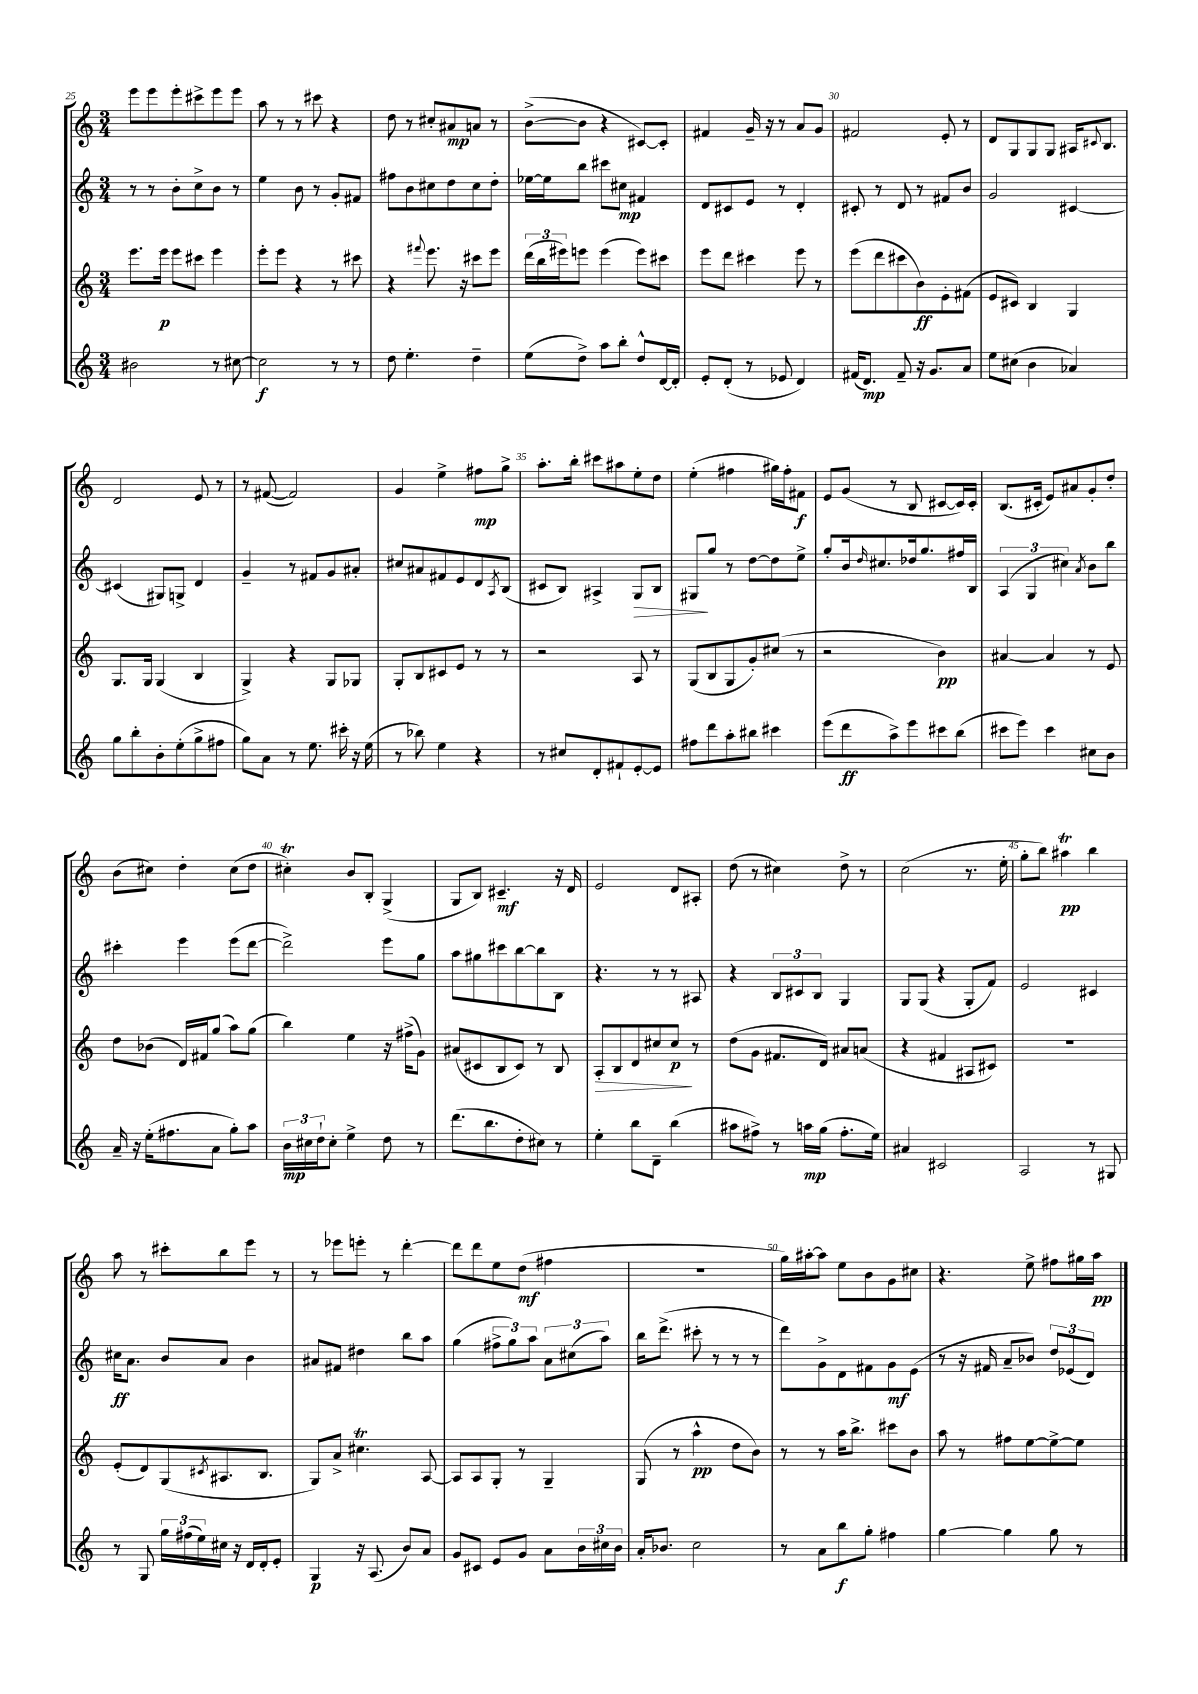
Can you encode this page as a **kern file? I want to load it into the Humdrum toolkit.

**kern	**dynam	**kern	**dynam	**kern	**dynam	**kern	**dynam
*part4	*part4	*part3	*part3	*part2	*part2	*part1	*part1
*staff4	*staff4	*staff3	*staff3	*staff2	*staff2	*staff1	*staff1
*clefG2	*	*clefG2	*	*clefG2	*	*clefG2	*
*k[]	*	*k[]	*	*k[]	*	*k[]	*
*M3/4	*	*M3/4	*	*M3/4	*	*M3/4	*
=25	=25	=25	=25	=25	=25	=25	=25
2b#X\	.	8.eee\L	.	8r	.	8eee\L	.
.	.	.	.	8r	.	8eee\	.
.	.	16eee\Jk	p	.	.	.	.
.	.	8eee\L	.	8b'\L	.	8eee'\	.
.	.	8ccc#X\J	.	8cc^\	.	8ccc#X^\	.
8r	.	4eee\	.	8b\J	.	8eee\	.
[8cc#X\	.	.	.	8r	.	8eee\J	.
=26	=26	=26	=26	=26	=26	=26	=26
2cc#\]	f	8eee'\L	.	4ee\	.	8aa\	.
.	.	8eee\J	.	.	.	8r	.
.	.	4r	.	8b\	.	8r	.
.	.	.	.	8r	.	8ccc#X\	.
8r	.	8r	.	8g'/L	.	4r	.
8r	.	8ccc#X\	.	8f#X/J	.	.	.
=27	=27	=27	=27	=27	=27	=27	=27
8dd\	.	4r	.	8ff#X\L	.	8dd\	.
4.ee'\	.	.	.	8b\	.	8r	.
.	.	8qqfff#X/	.	.	.	.	.
.	.	8.eee\	.	8cc#X\	.	8cc#X'/L	.
.	.	.	.	8dd\	.	8a#X/	mp
.	.	16r	.	.	.	.	.
4dd~\	.	8ccc#X\L	.	8cc#\	.	8an/J	.
.	.	8eee\J	.	8dd'\J	.	8r	.
=28	=28	=28	=28	=28	=28	=28	=28
(8ee\L	.	(24ddd\LL	.	[16ee-X\LL	.	([8b^\L	.
.	.	24bb\	.	.	.	.	.
.	.	.	.	16ee-\J]	.	.	.
.	.	24eee#X\J)	.	.	.	.	.
8dd^\J)	.	8eeen\J	.	8bb\J	.	8b\J]	.
8aa\L	.	(4eee\	.	8ccc#X\L	.	4r	.
8bb'\J	.	.	.	8cc#X\J	mp	.	.
8dd^^/L	.	8eee\L)	.	4f#X/	.	[8c#X/L)	.
[16d/L	.	8ccc#X\J	.	.	.	8c#'/J]	.
16d'/JJ]	.	.	.	.	.	.	.
=29	=29	=29	=29	=29	=29	=29	=29
8e'/L	.	8eee\L	.	8d/L	.	4f#X/	.
(8d'/J	.	8ddd\J	.	8c#X/	.	.	.
8r	.	4ccc#X\	.	8e/J	.	16g~/	.
.	.	.	.	.	.	16r	.
8e-X/	.	.	.	8r	.	8r	.
4d/)	.	8eee\	.	4d'/	.	8a/L	.
.	.	8r	.	.	.	8g/J	.
=30	=30	=30	=30	=30	=30	=30	=30
(16f#X/KL	.	(8eee\L	.	8c#X'/	.	2f#X/	.
8.d/J)	mp	.	.	.	.	.	.
.	.	8ddd\	.	8r	.	.	.
8f#~/	.	8ccc#X\	.	8d/	.	.	.
16r	.	8b\)	ff	8r	.	.	.
8.g/L	.	.	.	.	.	.	.
.	.	8e'\	.	8f#X/L	.	8e'/	.
8a/J	.	(8f#X\J	.	8b/J	.	8r	.
=31	=31	=31	=31	=31	=31	=31	=31
8ee\L	.	8e/L	.	2g/	.	8d/L	.
(8cc#X\J	.	8c#X/J)	.	.	.	8G/	.
4b\	.	4B/	.	.	.	8G/	.
.	.	.	.	.	.	8G/J	.
4a-X/)	.	4G/	.	[4c#X/	.	16A#X/KL	.
.	.	.	.	.	.	8qqc#X/	.
.	.	.	.	.	.	8.B/J	.
!!LO:LB:g=z
=32	=32	=32	=32	=32	=32	=32	=32
8gg\L	.	8.G/L	.	(4c#X/]	.	2d/	.
8bb'\	.	.	.	.	.	.	.
.	.	16G/Jk	.	.	.	.	.
8b'\	.	(4G/	.	8G#X/L)	.	.	.
(8ee'\	.	.	.	8Gn^/J	.	.	.
8gg^\	.	4B/	.	4d/	.	8e/	.
8ff#X\J	.	.	.	.	.	8r	.
=33	=33	=33	=33	=33	=33	=33	=33
8gg\L)	.	4G^/)	.	4g~/	.	8r	.
8a\J	.	.	.	.	.	([8f#X/	.
8r	.	4r	.	8r	.	2f#/])	.
8.ee\	.	.	.	8f#X/L	.	.	.
.	.	8G/L	.	8g/	.	.	.
16ccc#X'\	.	.	.	.	.	.	.
16r	.	8G-X/J	.	8a#X'/J	.	.	.
(16ee\	.	.	.	.	.	.	.
=34	=34	=34	=34	=34	=34	=34	=34
8r	.	8G'/L	.	8cc#X/L	.	4g/	.
8bb-X\)	.	8B/	.	8a#X/	.	.	.
4ee\	.	8c#X/	.	8f#X/	.	4ee^\	.
.	.	8e/J	.	8e/	.	.	.
4r	.	8r	.	8d/	.	8ff#X\L	mp
.	.	.	.	8qA/	.	.	.
.	.	8r	.	(8B/J	.	8gg^\J	.
=35	=35	=35	=35	=35	=35	=35	=35
8r	.	2r	.	8c#X/L	.	8.aa'\L	.
8cc#X/L	.	.	.	8B/J)	.	.	.
.	.	.	.	.	.	16bb'\Jk	.
8d'/	.	.	.	4A#X^/	.	8ccc#X\L	.
8f#X`/	.	.	.	.	.	8aa#X\	.
!	!	!	!	!	!LO:HP:b	!	!
[8e'/	.	8A/	.	8G/L	>	8ee'\	.
8e/J]	.	8r	.	8B/J	.	8dd\J	.
=36	=36	=36	=36	=36	=36	=36	=36
8ff#X\L	.	(8G/L	.	8G#X/L	.	(4ee'\	.
8ddd\	.	8B/	.	8gg/J	]	.	.
8aa'\	.	8G/	.	8r	.	4ff#X\	.
8bb#X\J	.	8g'/)	.	[8dd\L	.	.	.
4ccc#X\	.	(8cc#X/J	.	8dd\]	.	16gg#X\LL)	.
.	.	.	.	.	.	16ff#'\J	.
.	.	8r	.	8ee^\J	.	8f#X\J	f
=37	=37	=37	=37	=37	=37	=37	=37
(8eee\L	.	2r	.	8gg'/L	.	8e/L	.
8ddd\	ff	.	.	16b/k	.	(8g/J	.
.	.	.	.	16qqdd/	.	.	.
.	.	.	.	8.cc#X/	.	.	.
8aa^\)	.	.	.	.	.	8r	.
8eee\	.	.	.	16dd-X/k	.	8B/	.
.	.	.	.	8.gg/	.	.	.
8ccc#X\	.	4b\)	pp	.	.	[8c#X/L	.
(8bb\J	.	.	.	16ff#X/L	.	16c#/L])	.
.	.	.	.	16B/JJ	.	16c#'/JJ	.
=38	=38	=38	=38	=38	=38	=38	=38
8ccc#X\L	.	[4a#X/	.	(6A/	.	(8.B/L	.
8eee\J)	.	.	.	.	.	.	.
.	.	.	.	6G/	.	.	.
.	.	.	.	.	.	16c#X'/Jk	.
4ccc#\	.	4a#/]	.	.	.	8e/L)	.
.	.	.	.	6cc#X\)	.	.	.
.	.	.	.	.	.	8a#X/	.
.	.	.	.	8qa/	.	.	.
8cc#X\L	.	8r	.	8b\L	.	8g'/	.
8b\J	.	8e/	.	8bb\J	.	8dd'/J	.
!!LO:LB:g=z
=39	=39	=39	=39	=39	=39	=39	=39
16a~/	.	8dd\L	.	4ccc#X'\	.	(8b\L	.
16r	.	.	.	.	.	.	.
(16ee'\KL	.	(8b-X\J	.	.	.	8cc#X\J)	.
8.ff#X\	.	.	.	.	.	.	.
.	.	16d/LL)	.	4eee\	.	4dd'\	.
.	.	16f#X/J	.	.	.	.	.
8a\J	.	(8gg/J	.	.	.	.	.
8gg'\L)	.	8aa\L)	.	(8eee\L	.	(8cc#\L	.
8aa\J	.	(8gg\J	.	[8ddd\J	.	8dd\J	.
=40	=40	=40	=40	=40	=40	=40	=40
24b\LL	mp	4bb\)	.	2ddd^\])	.	4cc#Xt'\)	.
24cc#X\	.	.	.	.	.	.	.
24dd`\J	.	.	.	.	.	.	.
8cc#'\J	.	.	.	.	.	.	.
4ee^\	.	4ee\	.	.	.	8b/L	.
.	.	.	.	.	.	8B'/J	.
8dd\	.	16r	.	8eee\L	.	(4G^/	.
.	.	(16ff#X^\KL	.	.	.	.	.
8r	.	8g\J)	.	8gg\J	.	.	.
=41	=41	=41	=41	=41	=41	=41	=41
(8.ddd\L	.	(8a#X/L	.	8aa\L	.	8G/L	.
.	.	8c#X/	.	8gg#X\	.	8B/J)	.
8.bb\	.	.	.	.	.	.	.
.	.	8B/	.	8ccc#X\	.	4.c#X~/	mf
8dd'\	.	8c#/J)	.	[8bb\	.	.	.
8cc#X\J)	.	8r	.	8bb\]	.	.	.
8r	.	8B/	.	8B\J	.	16r	.
.	.	.	.	.	.	16d/	.
=42	=42	=42	=42	=42	=42	=42	=42
!	!	!	!LO:HP:b	!	!	!	!
4ee'\	.	8A'/L	>	4.r	.	2e/	.
.	.	8B/	.	.	.	.	.
8bb\L	.	8d/	.	.	.	.	.
8d~\J	.	8cc#X/	.	8r	.	.	.
(4bb\	.	8cc#/J	p	8r	.	8d/L	.
.	.	8r	]	8A#X/	.	8A#X'/J	.
=43	=43	=43	=43	=43	=43	=43	=43
8aa#X\L	.	(8dd\L	.	4r	.	(8dd\	.
8ff#X^\J)	.	8g\J	.	.	.	8r	.
8r	.	8.f#X/L	.	12B/L	.	4cc#X\)	.
.	.	.	.	12c#X/	.	.	.
16aan\LL	mp	.	.	.	.	.	.
.	.	.	.	12B/J	.	.	.
(16gg\JJ	.	16d/Jk)	.	.	.	.	.
8.ff#'\L	.	8a#X/L	.	4G/	.	8dd^\	.
.	.	(8an/J	.	.	.	8r	.
16ee\Jk)	.	.	.	.	.	.	.
=44	=44	=44	=44	=44	=44	=44	=44
4a#X/	.	4r	.	8G/L	.	(2cc\	.
.	.	.	.	(8G/J	.	.	.
2c#X/	.	4f#X/	.	4r	.	.	.
.	.	8A#X/L	.	8G'/L	.	8.r	.
.	.	8c#X/J)	.	8f/J)	.	.	.
.	.	.	.	.	.	16ee'\	.
=45	=45	=45	=45	=45	=45	=45	=45
2A/	.	2.r	.	2e/	.	8gg'\L	.
.	.	.	.	.	.	8bb\J)	.
.	.	.	.	.	.	4aa#Xt\	pp
8r	.	.	.	4c#X/	.	4bb\	.
8G#X/	.	.	.	.	.	.	.
!!LO:LB:g=z
=46	=46	=46	=46	=46	=46	=46	=46
8r	.	(8e'/L	.	16cc#X\KL	ff	8aa\	.
.	.	.	.	8.a\J	.	.	.
8G/	.	8d/)	.	.	.	8r	.
24gg\LL	.	(8G/	.	8b/L	.	8ccc#X'\L	.
(24ff#X\	.	.	.	.	.	.	.
24ee\)	.	.	.	.	.	.	.
.	.	8qc#X/	.	.	.	.	.
16cc#X\JJ	.	8.A#X/	.	8a/J	.	8bb\	.
16r	.	.	.	.	.	.	.
16d/LL	.	.	.	4b\	.	8eee\J	.
16d'/J	.	8.B/J	.	.	.	.	.
8e'/J	.	.	.	.	.	8r	.
=47	=47	=47	=47	=47	=47	=47	=47
4G/	p	8G/L)	.	8a#X/L	.	8r	.
.	.	8a^/J	.	8f#X/J	.	8eee-X\L	.
16r	.	4.cc#Xt\	.	4dd#X\	.	8eeen'\J	.
(8.A/	.	.	.	.	.	.	.
.	.	.	.	.	.	8r	.
8b/L)	.	.	.	8bb\L	.	[4ddd'\	.
8a/J	.	[8A/	.	8aa\J	.	.	.
=48	=48	=48	=48	=48	=48	=48	=48
8g/L	.	8A/L]	.	(4gg\	.	8ddd\L]	.
8c#X/J	.	8A/	.	.	.	8ddd\	.
8e/L	.	8G'/J	.	12ff#X^\L	.	8ee\	.
.	.	.	.	12gg\)	.	.	.
8g/J	.	8r	.	.	.	(8dd\J	mf
.	.	.	.	12aa\J	.	.	.
8a\L	.	4G~/	.	12a\L	.	4ff#X\	.
.	.	.	.	(12cc#X\	.	.	.
24b\L	.	.	.	.	.	.	.
24cc#X\	.	.	.	12aa\J)	.	.	.
24b\JJ	.	.	.	.	.	.	.
=49	=49	=49	=49	=49	=49	=49	=49
16a'/KL	.	(8G/	.	16bb\KL	.	2.r	.
8.b-X/J	.	.	.	(8.ddd^\J	.	.	.
.	.	8r	.	.	.	.	.
2cc\	.	4aa^^\	pp	8ccc#X'\	.	.	.
.	.	.	.	8r	.	.	.
.	.	8dd\L	.	8r	.	.	.
.	.	8b\J)	.	8r	.	.	.
=50	=50	=50	=50	=50	=50	=50	=50
8r	.	8r	.	8ddd\L)	.	16gg\LL)	.
.	.	.	.	.	.	[16aa#X'\J	.
8a\L	.	8r	.	8g^\	.	8aa#\J]	.
8bb\	f	16aa\KL	.	8d\	.	8ee\L	.
.	.	8.bb^\J	.	.	.	.	.
8gg'\J	.	.	.	8f#X\	.	8b\	.
4ff#X\	.	8ccc#X\L	.	8g\	mf	8g\	.
.	.	8b\J	.	(8e\J	.	8cc#X\J	.
=51	=51	=51	=51	=51	=51	=51	=51
[4gg\	.	8aa\	.	8r	.	4.r	.
.	.	8r	.	16r	.	.	.
.	.	.	.	16f#X/	.	.	.
4gg\]	.	8ff#X\L	.	8a~/L	.	.	.
.	.	[8ee\	.	8b-X/J)	.	8ee^\	.
8gg\	.	8ee^\_	.	12dd/L	.	8ff#X\L	.
.	.	.	.	(12e-X/	.	.	.
8r	.	8ee\J]	.	.	.	16gg#X\L	.
.	.	.	.	12d/J)	.	.	.
.	.	.	.	.	.	16aa\JJ	pp
==	==	==	==	==	==	==	==
*-	*-	*-	*-	*-	*-	*-	*-
